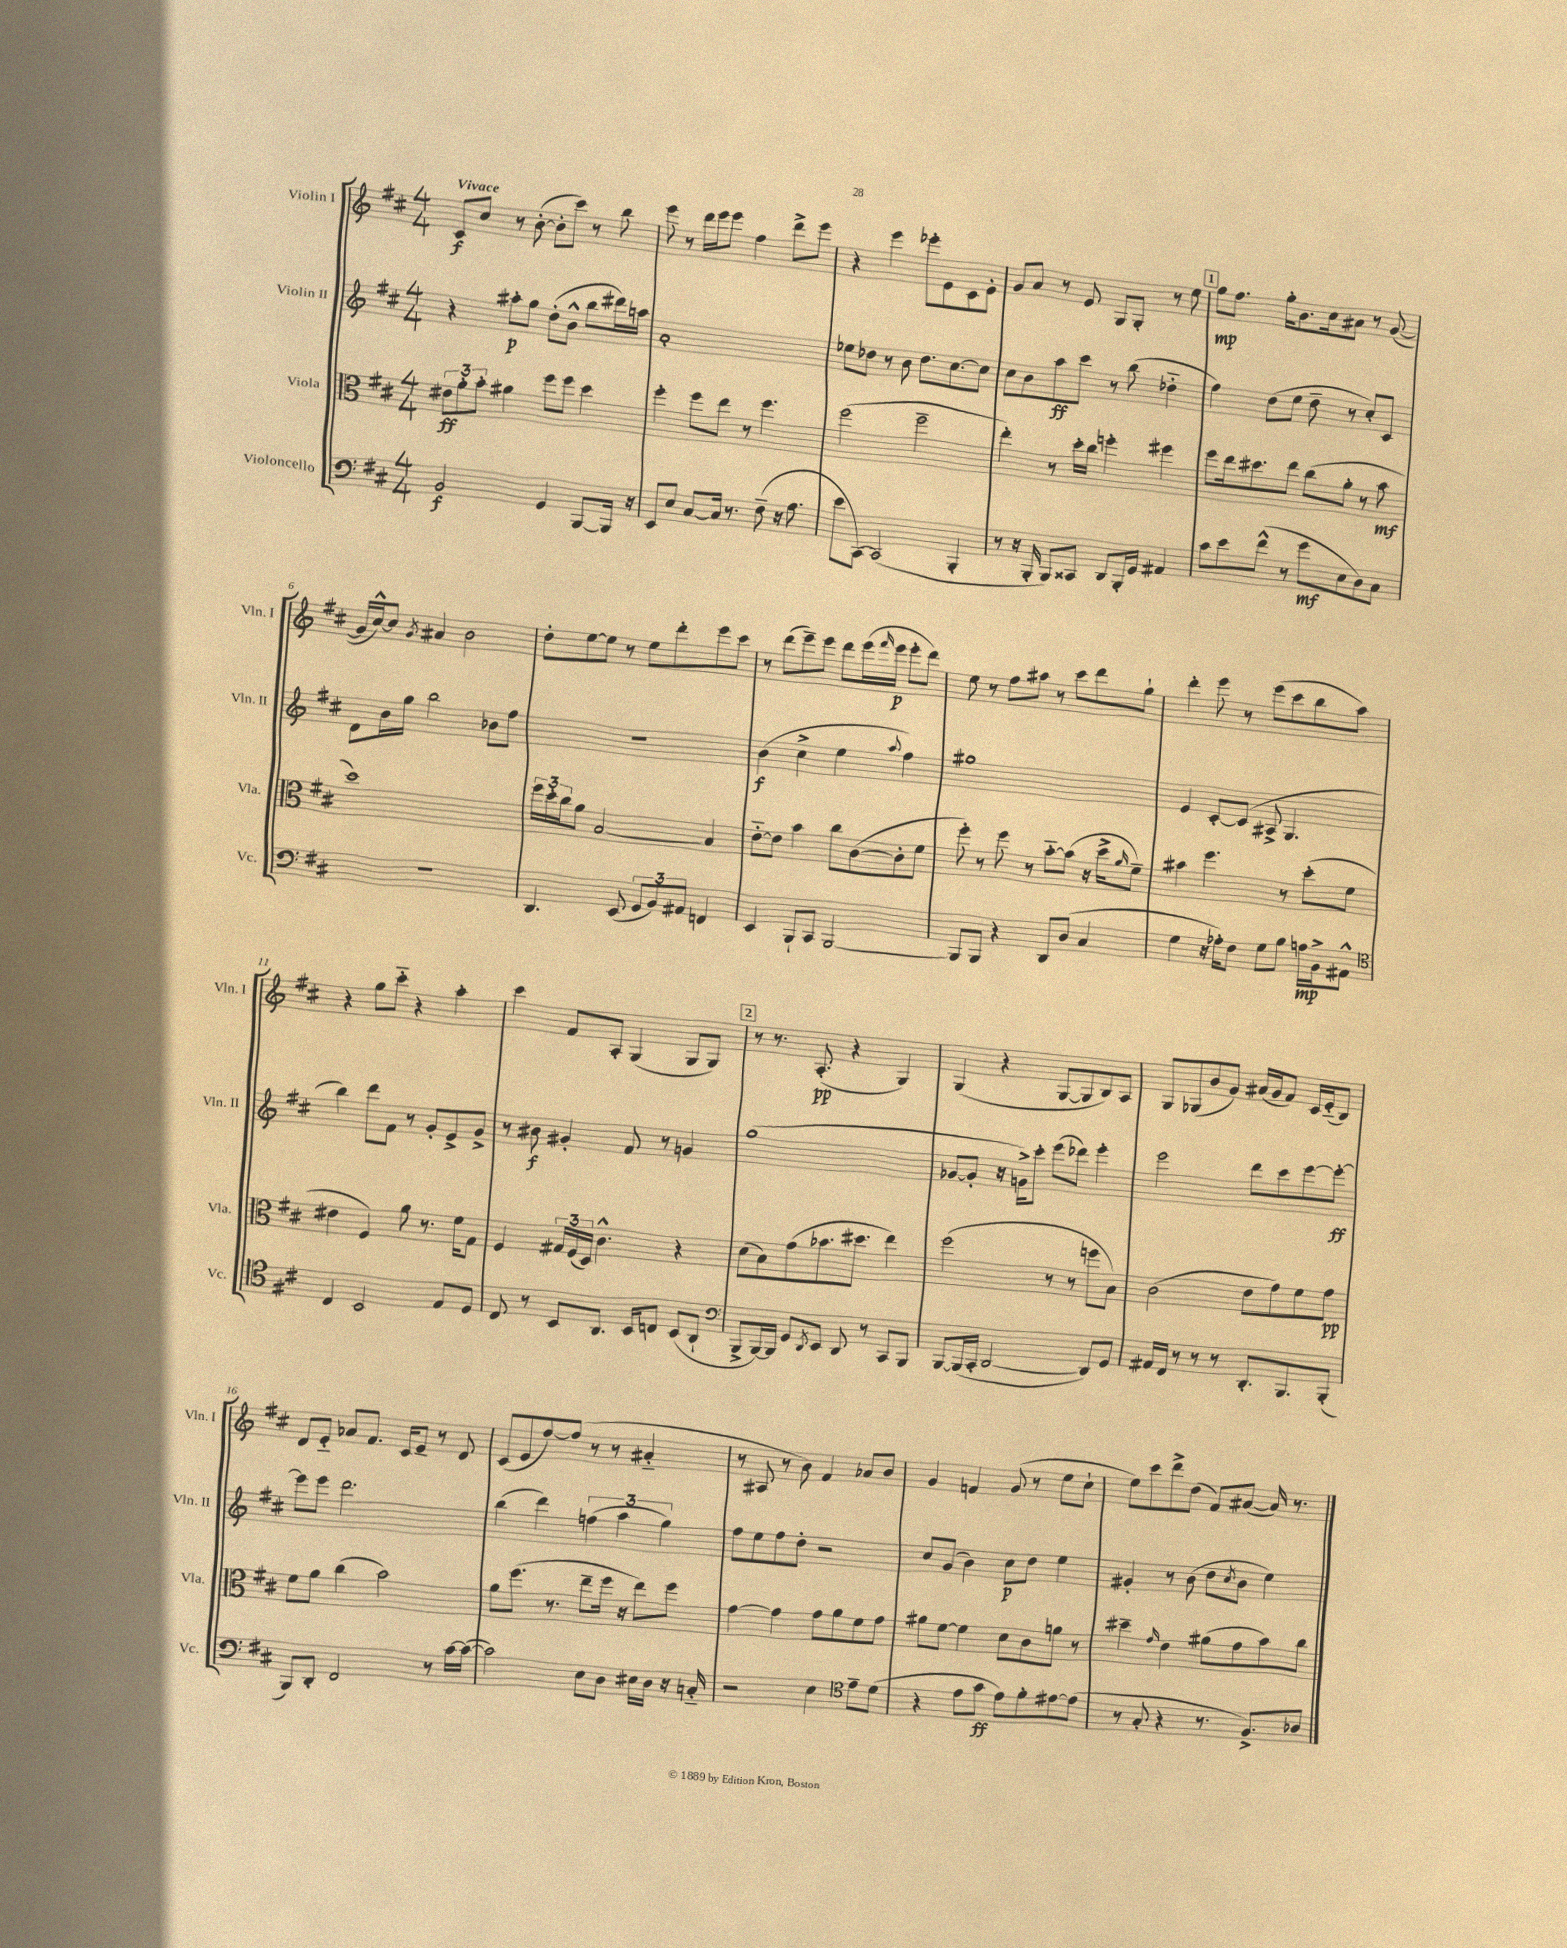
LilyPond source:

<<
\new StaffGroup <<
\new Staff = "s0" \with { instrumentName = "Violin I" shortInstrumentName = "Vln. I" } {
    \clef treble \key d \major \numericTimeSignature \time 4/4 \tempo "Vivace"
    cis'8\f cis''8 r8 b'8~-.( b'8-. cis'''8) r8 b''8 |
    e'''8 r8 d'''16 e'''16 e'''8 fis''4 d'''8-> e'''8 |
    r4 e'''4 ees'''8-. e'8 cis'8 e'8-. |
    g'8 a'8 r8 e'8 g8 g8-. r8 e''8 |
    \mark \markup { \box "1" } g''8\mp fis''8. g''16-. b'8. cis''16 ais'8 r8 g'8~( |
    g'16 cis''16~-^) cis''8 \acciaccatura { g'8 } ais'4 b'2 |
    d''8-. e''8~ e''8 r8 e''8 d'''8-. e'''8 cis'''8 |
    r8 d'''8( e'''8--) e'''8 d'''8 e'''16( \grace { fis'''16 } e'''16\p e'''8-. d'''8) |
    e''8 r8 fis''8 ais''8 r8 cis'''8 d'''8 g''8-! |
    d'''4-. e'''8 r8 e'''8( cis'''8 b''8 a''8) |
    r4 g''8 cis'''8-_ r4 a''4-. |
    cis'''4 fis'8 a8-. g4( g8 g8) |
    \mark \markup { \box "2" } r8 r8. a8.-.\pp( r4 g4) |
    g4( r4 g8~ g8 b8) a8 |
    g8 ges8( b'8 g'8) ais'16( g'16 fis'8) cis'16 e'16-_( b8) |
    d'8 e'8-_ aes'8 fis'8. cis'16 e'8-- r8 d'8 |
    cis'8( e'8 fis''8~) fis''8( r8 r8 ais'4-_ |
    r8 ais8 r8 b'8) fis'4 aes'8 b'8 |
    g'4 f'4 g'8( r8 e''8 cis''8-! |
    e''8) cis'''8 d'''8-> d''8( fis'8) ais'8~( ais'16) r8. \bar "|." |
}
\new Staff = "s1" \with { instrumentName = "Violin II" shortInstrumentName = "Vln. II" } {
    \clef treble \key d \major \numericTimeSignature \time 4/4
    r4 ais''8-.\p g''8 d''8-.( b'8-^ b''8 dis'''16) a''16 |
    a'1-. |
    ees''8 des''8 r8 b'8 des''8. cis''8.~ cis''8 |
    cis''8 b'8 a''8\ff cis'''8 r8 b''8( des''4-_ |
    \mark \markup { \box "1" } fis''4) d''8( e''8 d''8-- r8 cis''8-.) cis'8 |
    d'8 b'16 g''16 b''2 bes'8 fis''8 |
    R1 |
    b'4\f( cis''4-> e''4 \appoggiatura { a''8 } fis''4) |
    gis''1 |
    e'4 cis'8~-. cis'8( ais8-> g4. |
    b''4) d'''8 fis'8 r8 g'8-. e'8-> g'8-> |
    r8 bis'8\f gis'4-. fis'8 r8 g'4 |
    \mark \markup { \box "2" } g''1( |
    ges'8~ ges'8-. r16 g'16->) cis'''8-. e'''8( des'''8) e'''4-. |
    e'''2 d'''8 cis'''8 e'''8~ e'''8~-.\ff |
    e'''8 e'''8 d'''2. |
    b''4( d'''4) \tuplet 3/2 { f''4( a''4 g''4) } |
    fis''8 e''8 fis''8 d''8-. r2 |
    cis''8 g'8( b'4) cis''8\p d''8 e''4 |
    gis'4-. r8 b'8( d''8 \acciaccatura { cis''8 } b'8 e''4) \bar "|." |
}
\new Staff = "s2" \with { instrumentName = "Viola" shortInstrumentName = "Vla." } {
    \clef alto \key d \major \numericTimeSignature \time 4/4
    \tuplet 3/2 { eis'8\ff a'8-. b'8-. } ais'4 fis''8 fis''8 d''4 |
    fis''4-. fis''8 e''8 r8 fis''4. |
    fis''2( fis''2-- |
    e''4-.) r8 d''16-. cis''16 f''4-. fis''4 |
    \mark \markup { \box "1" } fis''8 e''16 dis''8. e''8 cis''8( a'8-. r8 b'8\mf |
    d''1) |
    \tuplet 3/2 { fis''16 d''16-. cis''16 } a'8 b2~ b4 |
    e'8~-_ e'8 b'4 cis''8 cis'8~( cis'8-. fis'8 |
    fis''8-.) r8 fis''8 r8 b'8~-_ b'8( r16 d''16-> \grace { a'16 } fis'8--) |
    bis'4 fis''4. r8 d''8-.( fis'8 |
    eis'4 fis4) a'8 r8. fis'16 g8 |
    fis4 \tuplet 3/2 { gis16 fis16( d16) } cis'4.-^ r4 |
    \mark \markup { \box "2" } d'8( b8) g'8( bes'8. dis''8. e''4) |
    fis''2( r8 r8 f''8 b8) |
    cis'2( e'8 g'8) fis'8 g'8\pp |
    fis'8 a'8 cis''4( b'2) |
    a'8 fis''8.( r8. e''8-- fis''16 r16 e''8) fis''8 |
    g'4~ g'4 g'8 a'8 fis'8 g'8 |
    ais'8 fis'8~ fis'4 d'8 cis'8 a'8 r8 |
    dis''4-- \grace { g'16 } e'4 ais'8( g'8 b'8) cis''8 \bar "|." |
}
\new Staff = "s3" \with { instrumentName = "Violoncello" shortInstrumentName = "Vc." } {
    \clef bass \key d \major \numericTimeSignature \time 4/4
    b,2\f g,4 b,,8~ b,,16 r16 |
    e,8 e8 cis8~ cis16 r8. fis8--( r16 a8. |
    e'8 cis,8~) cis,2( b,,4-. |
    r8 r16 b,,16-. b,,8) cisis,8 d,8 b,,16-. g,16 ais,4 |
    \mark \markup { \box "1" } cis'8 e'8 fis'8-^( r8 g'8\mf e8 d8) cis8 |
    R1 |
    d,4. e,8( \tuplet 3/2 { g,8 b,8) ais,8 } f,4 |
    e,4 b,,8-! cis,8 b,,2~ |
    b,,8 b,,8 r4 d,8 d8( cis4 |
    g4 r16 aes16-.) fis8 g8 b8 a16\mp b,16-> ais,8-^ |
    \clef tenor cis4 b,2 e8 d8 |
    cis8 r8 b,8 a,8. b,16 c8 b,8( a,8-! |
    \mark \markup { \box "2" } \clef bass b,,8-> b,,16~) b,,16 g,8 \acciaccatura { d,8 } e,8 d,8 r8 cis,8 b,,8 |
    b,,8~ b,,16( cis,16-. d,2~ d,8) g,8 |
    ais,16 fis,16 r8 r8 r8 d,8.-. b,,8. b,,8-.( |
    b,,8) d,8-. fis,2 r8 cis'16~ cis'16~( |
    cis'2) e8 d8 eis16 d16 r16 c16-_ |
    r2 e4 \clef tenor e'8-- d'8( |
    r4 e'8 g'8\ff e'8) fis'8-. eis'8~ eis'8( |
    r8 g8-. r4 r8. fis8.->) aes8 \bar "|." |
}
>>
>>
